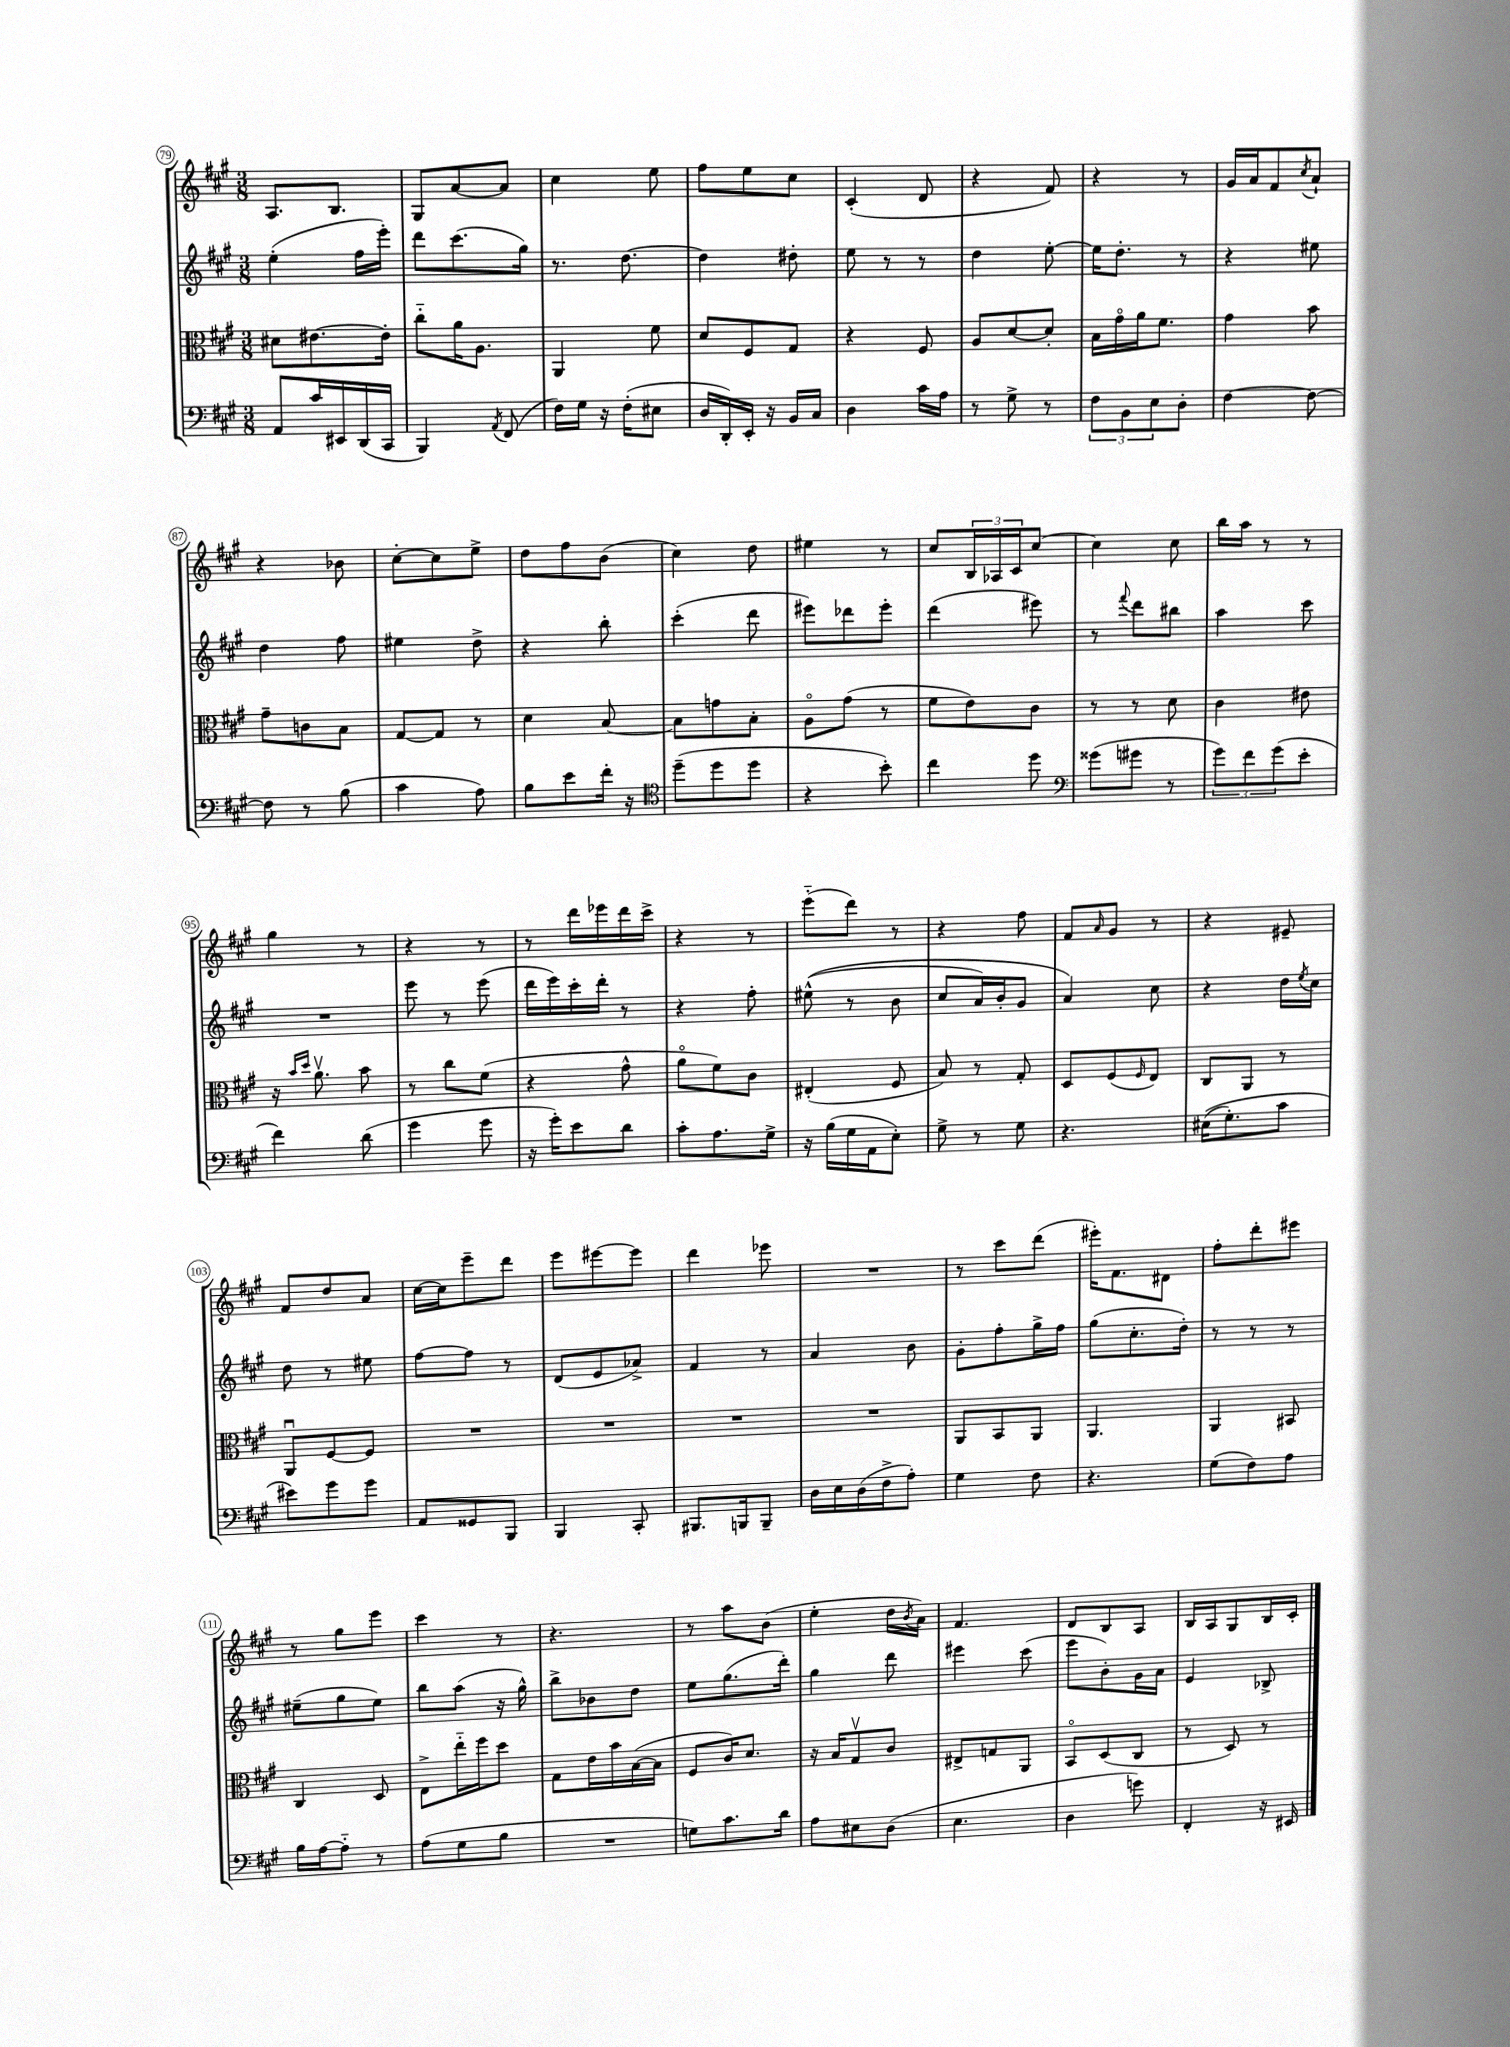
<<
\new StaffGroup <<
\new Staff = "s0" {
    \clef treble \key a \major \numericTimeSignature \time 3/8
    a8. b8. |
    gis8 a'8~ a'8 |
    cis''4 e''8 |
    fis''8 e''8 cis''8 |
    cis'4-.( d'8 |
    r4 fis'8) |
    r4 r8 |
    gis'16 a'16 fis'8 \acciaccatura { cis''8 } a'8-! |
    r4 bes'8 |
    cis''8~-. cis''8 e''8-> |
    d''8 fis''8 b'8( |
    cis''4) d''8 |
    eis''4 r8 |
    cis''8 \tuplet 3/2 { b16 aes16 cis'16 } cis''8~ |
    cis''4 cis''8 |
    b''16 a''16 r8 r8 |
    gis''4 r8 |
    r4 r8 |
    r8 d'''16 ees'''16 d'''16 cis'''16-> |
    r4 r8 |
    e'''8-_( d'''8) r8 |
    r4 fis''8 |
    fis'8 \grace { a'16 } gis'8 r8 |
    r4 eis'8-- |
    fis'8 d''8 a'8 |
    cis''16~ cis''16 e'''8-- d'''8 |
    e'''8 eis'''8~ eis'''8 |
    d'''4 ees'''8 |
    R4. |
    r8 cis'''8 d'''8( |
    eis'''16-.) fis'8. dis'8 |
    fis''8-. d'''8-. eis'''8 |
    r8 gis''8 e'''8 |
    cis'''4 r8 |
    r4. |
    r8 a''8 b'8( |
    e''4-. d''16 \acciaccatura { b'8 } a'16) |
    fis'4. |
    d'8 b8 a8 |
    b16 a16 gis8 b16 cis'16-. \bar "|." |
}
\new Staff = "s1" {
    \clef treble \key a \major \numericTimeSignature \time 3/8
    e''4-.( fis''16 e'''16-.) |
    d'''8 cis'''8.( gis''16) |
    r8. d''8.~ |
    d''4 dis''8-. |
    e''8 r8 r8 |
    d''4 e''8~-. |
    e''16 d''8.-. r8 |
    r4 eis''8 |
    d''4 fis''8 |
    eis''4 d''8-> |
    r4 b''8-. |
    cis'''4-.( d'''8 |
    eis'''8) des'''8 eis'''8-. |
    d'''4( eis'''8) |
    r8 \appoggiatura { fis'''8 } d'''8 bis''8 |
    a''4 cis'''8 |
    R4. |
    e'''8 r8 e'''8( |
    d'''16 e'''16) cis'''16-. d'''16-. r8 |
    r4 fis''8-. |
    eis''8-^(\( r8 b'8 |
    cis''8 a'16) b'16-. gis'8 |
    a'4\) cis''8 |
    r4 d''16 \acciaccatura { e''8 } cis''16 |
    d''8 r8 eis''8 |
    fis''8~ fis''8 r8 |
    d'8( e'8 aes'8->) |
    fis'4 r8 |
    a'4 b'8 |
    gis'8-. fis''8-. gis''16-> fis''16 |
    gis''8( cis''8.-. d''16-.) |
    r8 r8 r8 |
    eis''8--( gis''8 eis''8) |
    b''8 a''8( r16 gis''16-^) |
    b''8-> bes'8 d''8 |
    e''8 gis''8.( d'''16-.) |
    gis''4 d'''8 |
    eis'''4 cis'''8( |
    e'''8 b'8-.) gis'16 a'16 |
    e'4 bes8-> \bar "|." |
}
\new Staff = "s2" {
    \clef alto \key a \major \numericTimeSignature \time 3/8
    dis'8 eis'8.~ eis'16-. |
    cis''8-_ a'16 a8. |
    a,4 fis'8 |
    d'8 fis8 gis8 |
    r4 fis8 |
    a8 d'8~ d'8-. |
    b16 gis'16\flageolet a'16 fis'8. |
    gis'4 b'8 |
    gis'8-- c'8 b8 |
    gis8~ gis8 r8 |
    d'4 b8~ |
    b8 g'8 b8-. |
    a8\flageolet gis'8( r8 |
    fis'8 e'8) cis'8 |
    r8 r8 d'8 |
    cis'4 eis'8 |
    r16 \grace { b'16 d''16 } a'8.\upbow b'8 |
    r8 cis''8 fis'8( |
    r4 gis'8-^ |
    a'8\flageolet fis'8) cis'8 |
    eis4-.( fis8 |
    b8) r8 gis8-. |
    d8 fis8( \grace { fis16 } e8) |
    cis8 a,8 r8 |
    a,8\downbow fis8~ fis8 |
    R4. |
    R4. |
    R4. |
    R4. |
    a,8 b,8 a,8 |
    a,4. |
    a,4 bis,8 |
    cis4 d8 |
    e8-> e''16-_ fis''16 d''8 |
    gis8 e'16 b'16 b16~( b16 |
    fis8 cis'16) d'8. |
    r16 b16 gis8\upbow cis'8 |
    eis8-> g8 a,8 |
    b,8\flageolet d8( cis8 |
    r8 d8) r8 \bar "|." |
}
\new Staff = "s3" {
    \clef bass \key a \major \numericTimeSignature \time 3/8
    a,8 cis'16 eis,16 d,16( cis,16 |
    b,,4) \acciaccatura { a,8 } fis,8( |
    fis16) gis16 r16 fis16-.( eis8 |
    d16 d,16-.) e,16-. r16 b,16 cis16 |
    d4 cis'16 a16 |
    r8 gis8-> r8 |
    \tuplet 3/2 { fis8 b,8 e8 } d8-. |
    fis4~ fis8~ |
    fis8 r8 b8( |
    cis'4 a8) |
    b8 e'8 fis'16-. r16 |
    \clef tenor d''8--( d''8 d''8 |
    r4 b'8-.) |
    cis''4 d''8 |
    \clef bass gisis'8( gis'8 r8 |
    \tuplet 3/2 { gis'8) fis'8 gis'8( } e'8-. |
    fis'4) d'8( |
    gis'4 gis'8 |
    r16 gis'16-.) e'8 d'8 |
    cis'8-. a8. gis16-> |
    r16 b16( gis16 a,16 e8-.) |
    gis8-> r8 gis8 |
    r4. |
    eis16(\( gis8.-.) cis'8 |
    eis'8\) gis'8 gis'8 |
    a,8 gisis,8 b,,8 |
    b,,4 cis,8-. |
    bis,,8. b,,16 b,,8-- |
    d16 e16 d16( fis16-> a8-.) |
    gis4 fis8 |
    r4. |
    gis8( fis8) a8 |
    b16 a16~ a8-_ r8 |
    a8( gis8 b8 |
    R4. |
    g8) cis'8. d'16 |
    a8 eis8 d8( |
    e4. |
    d4 g'8) |
    fis,4-. r16 eis,16 \bar "|." |
}
>>
>>
\layout { \context { \Score currentBarNumber = #79 \override BarNumber.stencil = #(make-stencil-circler 0.1 0.3 ly:text-interface::print) } }
